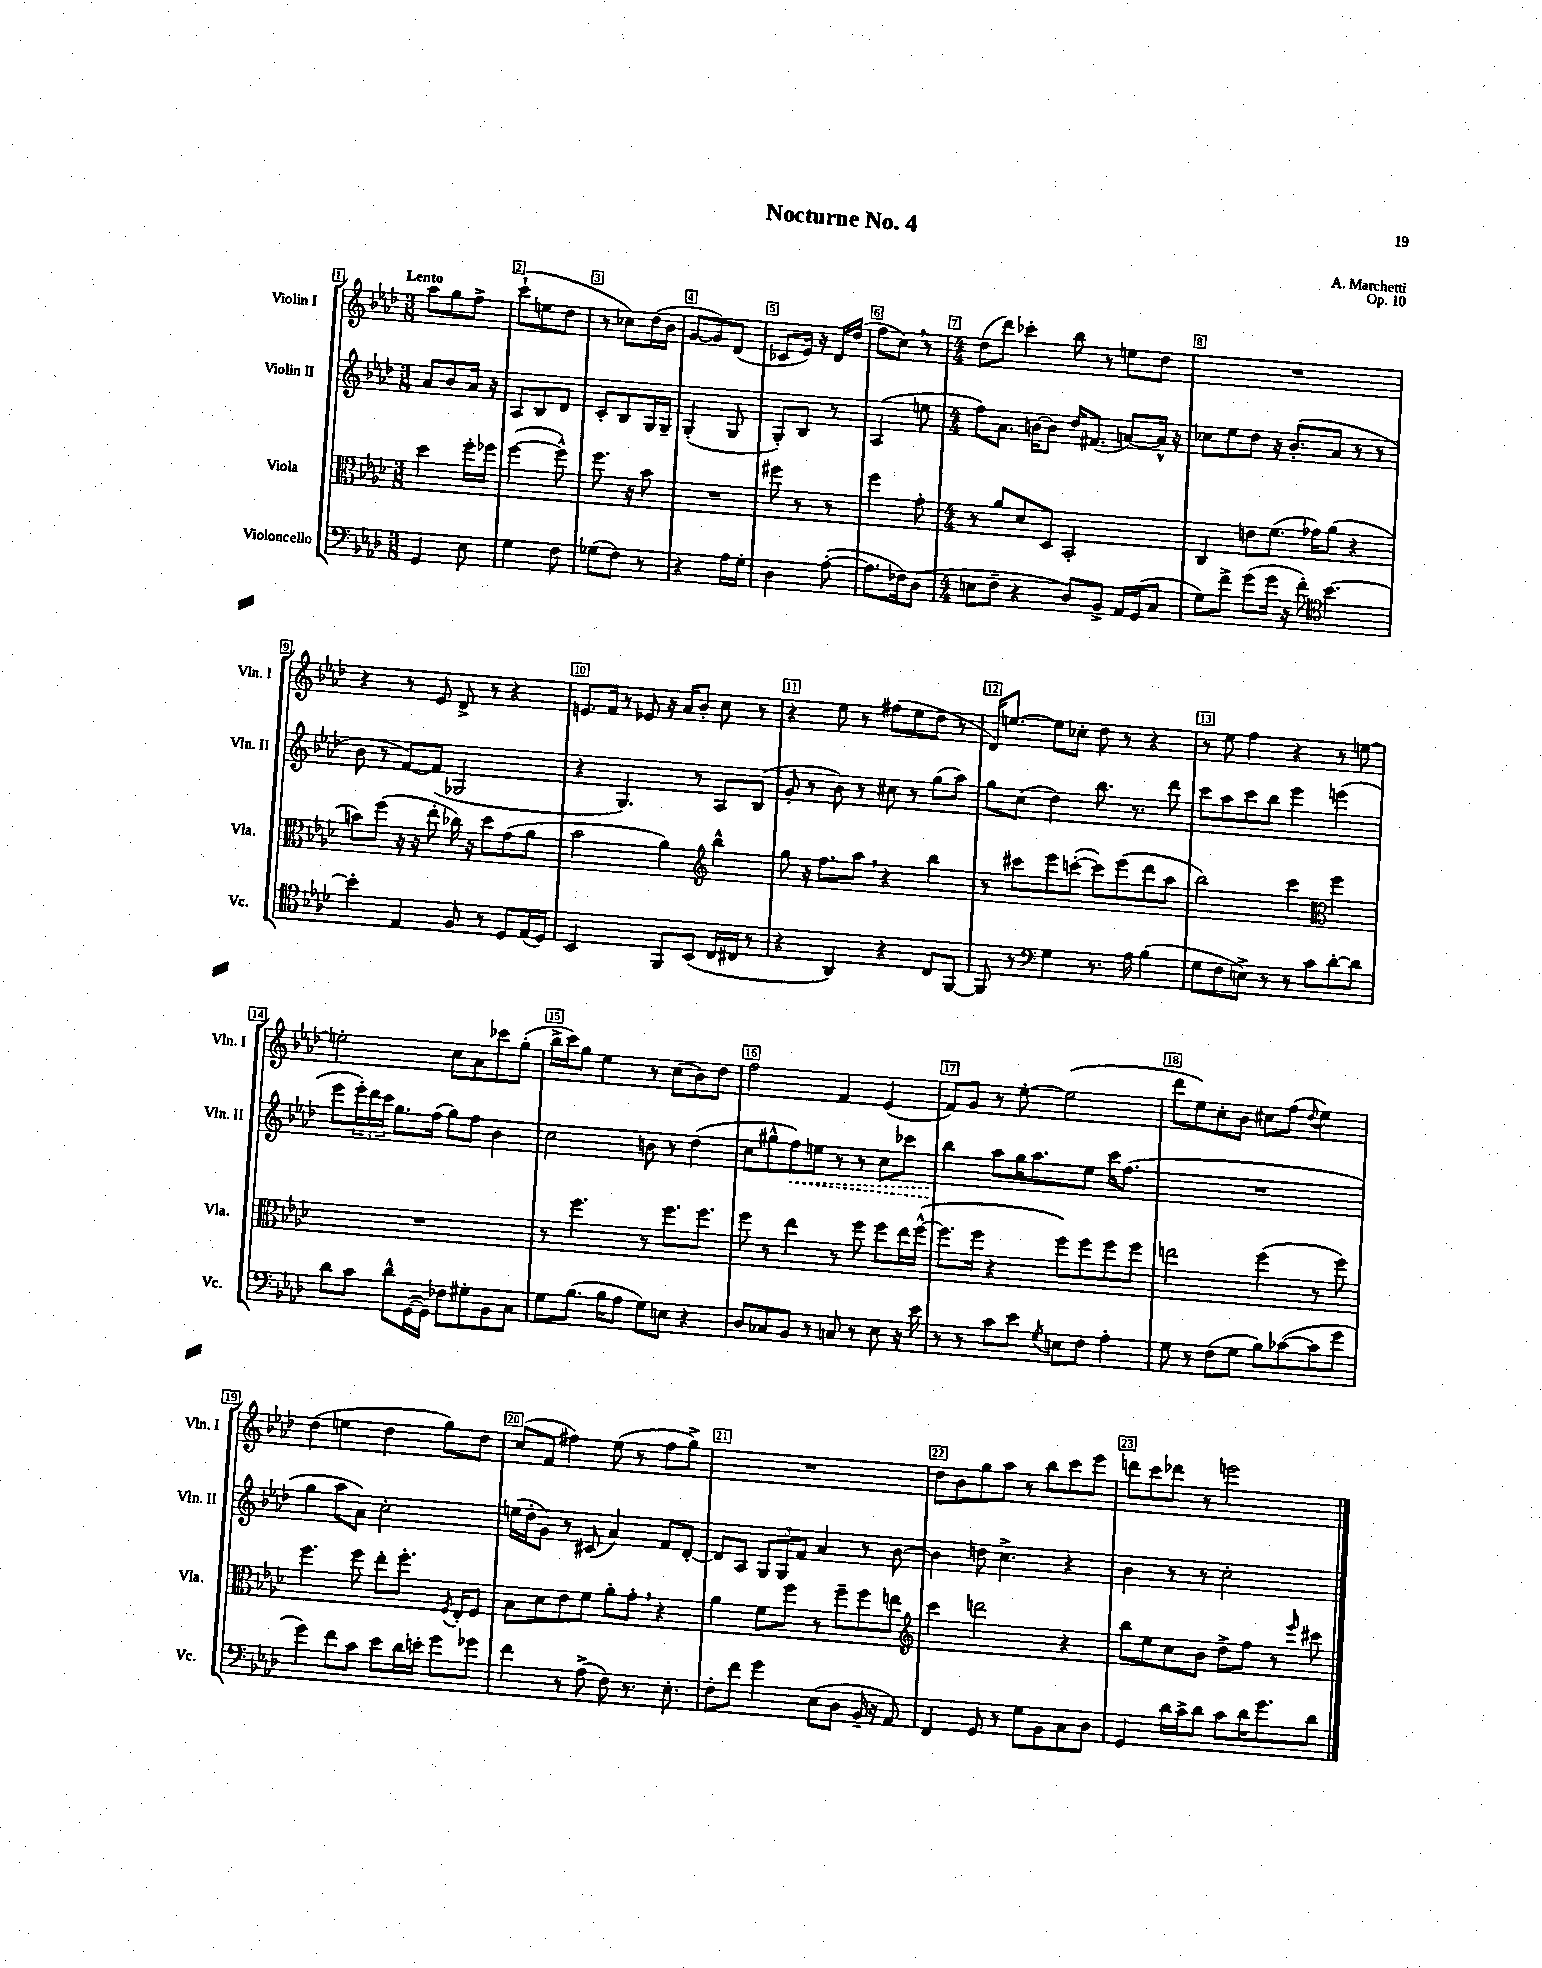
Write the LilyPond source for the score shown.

\header { title = "Nocturne No. 4" composer = "A. Marchetti" opus = "Op. 10" }
<<
\new StaffGroup <<
\new Staff = "s0" \with { instrumentName = "Violin I" shortInstrumentName = "Vln. I" } {
    \clef treble \key aes \major \numericTimeSignature \time 3/8 \tempo "Lento"
    aes''8 g''8 f''8-> |
    c'''8-!( e''8 des''8 |
    r8 ces''8) des''16( bes'16 |
    g'8~ g'8) des'8( |
    ces'8 ees'16) r16 des'16 des''16( |
    f''8 c''8) \breathe r8 |
    \numericTimeSignature \time 4/4 des''8( des'''8) ces'''4-. bes''8 r8 e''8 des''8 |
    R1 |
    r4 r8 ees'8 des'8-> r8 r4 |
    e'8. f'16 r8 ees'8 r16 aes'16 bes'8-. c''8 r8 |
    r4 ees''8 r8 fis''8( ees''8 des''8 r8 |
    des'16) e''8.~ e''8 ces''8-. des''8 r8 r4 |
    r8 ees''8 f''4 r4 r8 e''8~ |
    e''2-. c''8 aes'8 ces'''8 g''8-.( |
    bes''16-> c'''16) g''8 ees''4 r8 c''8( bes'8) des''8 |
    f''2 f'4 ees'4( |
    f'8) g'8 r8 ees''8~-. ees''2( |
    des'''8 ees''8) c''8-. bes'8 cis''8 f''8( \appoggiatura { des''8 } ees''4) |
    des''4( e''4 des''4 g''8) des''8 |
    c''8( f'8 fis''4) ees''8( r8 fis''8 g''8->) |
    R1 |
    des''8 bes'8 g''8 aes''8 r8 bes''8 c'''8 ees'''8 |
    d'''8 c'''8 des'''8 r8 e'''2 \bar "|." |
}
\new Staff = "s1" \with { instrumentName = "Violin II" shortInstrumentName = "Vln. II" } {
    \clef treble \key aes \major \numericTimeSignature \time 3/8
    aes'8 bes'8 aes'16 r16 |
    aes8 bes8 des'8 |
    c'8-. bes8 g16 g16-- |
    g4-.( g8 |
    g8-.) bes8 r8 |
    aes4( e''8 |
    \numericTimeSignature \time 4/4 f''8) aes'8. b'16~ b'8 des''16 fis'8.( a'8~) a'16-^ r16 |
    ces''8 ees''8 des''8 r16 bes'8.-.( aes'8 r8 r8 |
    bes'8 r8 f'8~) f'8( ges2 |
    r4 g4.) r8 aes8 bes8( |
    g'8-. r8 bes'8) r8 cis''8 r8 g''8( aes''8) |
    g''8 c''8( des''4) bes''8. r8. des'''8 |
    c'''8 aes''8 c'''8 bes''8 ees'''4 e'''4( |
    ees'''8 \tuplet 3/2 { ees'''16-.) des'''16 c'''16 } g''8. f''16( g''8) f''8 bes'4 |
    c''2 b'8 r8 des''4( |
    c''8 gis''8-^ \once \override Hairpin.style = #'dashed-line f''8\<) e''8 r8 r8 c''8 ces'''8 |
    bes''4\! aes''8 g''16 aes''8. ees''8 c'''16 f''8.( |
    R1 |
    g''4 aes''8 aes'8) c''2-. |
    e''16( des''16-. g'8) r8 cis'8( aes'4) f'8 des'8~-. |
    des'8 aes8 \tuplet 3/2 { g8 g8 f'8 } aes'4 r8 bes'8~ |
    bes'4 d''8 c''4.-> r4 |
    bes'4 r8 r8 c''2-. \bar "|." |
}
\new Staff = "s2" \with { instrumentName = "Viola" shortInstrumentName = "Vla." } {
    \clef alto \key aes \major \numericTimeSignature \time 3/8
    des''4 f''16-. fes''16 |
    f''4~( f''8-^) |
    f''8. r16 bes'8 |
    R4. |
    fis''8 r8 r8 |
    f''4 g'8-. |
    \numericTimeSignature \time 4/4 r8 aes'8 des'8 des8 bes,2-. |
    c4 e'8 f'8.( ges'16) aes'8( r4 |
    b'8) f''8( r16 r16 ees''8-. ces''16) r16 des''8 g'8( aes'8 |
    bes'2 aes'4) \clef treble bes''4-^ |
    g''8 r16 f''8. aes''8 \breathe r4 bes''4 |
    r8 cis'''8 ees'''8 c'''8~-.( c'''8) ees'''8( des'''8 aes''8 |
    bes''2) c'''4 \clef alto f''4 |
    R1 |
    r8 f''4. r8 f''8. f''8. |
    f''8 r8 ees''4 r8 f''8 f''8 ees''16 f''16~-^( |
    f''8. f''16 r4 f''8) f''8 f''8 f''8 |
    e''2 f''4( r8 f''8) |
    f''4. f''8 ees''8-. f''8.-. \acciaccatura { f8 } ees16-. f8 |
    bes8 des'8 ees'8 f'8 aes'8-. g'8-. \breathe r4 |
    aes'4 f'8 f''8 r8 f''8-- f''8 e''8 |
    \clef treble c'''4 d'''2 r4 |
    bes''8 ees''8 c''8 bes'8 des''8-> f''8 r8 \grace { ees'''16 } cis'''8 \bar "|." |
}
\new Staff = "s3" \with { instrumentName = "Violoncello" shortInstrumentName = "Vc." } {
    \clef bass \key aes \major \numericTimeSignature \time 3/8
    g,4 ees8 |
    g4 f8 |
    ges8( f8) r8 |
    r4 aes16 g16-. |
    des4 aes8~-.( |
    aes8. fes16) des8( |
    \numericTimeSignature \time 4/4 e8 f8-- r4 des8) bes,8-> aes,16 g,16( c8 |
    g8) f'8-> g'8( g'16 r16 f'8-.) \clef tenor bes'4.~ |
    bes'4-. ees4 f8 r8 des8 ees16( des16) |
    bes,2 f,8 bes,8( c16 cis16 r8 |
    r4 aes,4) r4 c8 f,8~ |
    f,8 r8 \clef bass g4 r8. aes16 bes4( |
    g8 f8 e8->) r8 r8 c'8 des'8~-. des'8 |
    des'8 c'8 des'8-^ g,16~( g,16) fes8 gis8-. bes,8 c8 |
    g8 bes8.( bes16 aes8 g8) e8 r4 |
    des8 ces8 bes,8 r8 c8 r8 ees8 r16 ees'16 |
    r8 r8 c'8 ees'8 \acciaccatura { g8 } e8 f8 aes4-. |
    g8 r8 f8( g8 bes8) ces'8~( ces'8 g'8 |
    g'4) f'8 c'8 ees'8 des'16 e'16-. g'8 ges'8 |
    f'4 r8 aes8->( f8) r8. ees8.-. |
    f8-. f'8 g'4 ees8( des8 bes,16-- r16 aes,8) |
    f,4 g,8 r8 g8 bes,8 c8 des8 |
    g,4 des'16 c'16-> des'8 c'8 des'16 g'8. des'8 \bar "|." |
}
>>
>>
\layout { \context { \Score \override BarNumber.break-visibility = ##(#f #t #t) barNumberVisibility = #all-bar-numbers-visible \override BarNumber.stencil = #(make-stencil-boxer 0.1 0.3 ly:text-interface::print) } }
